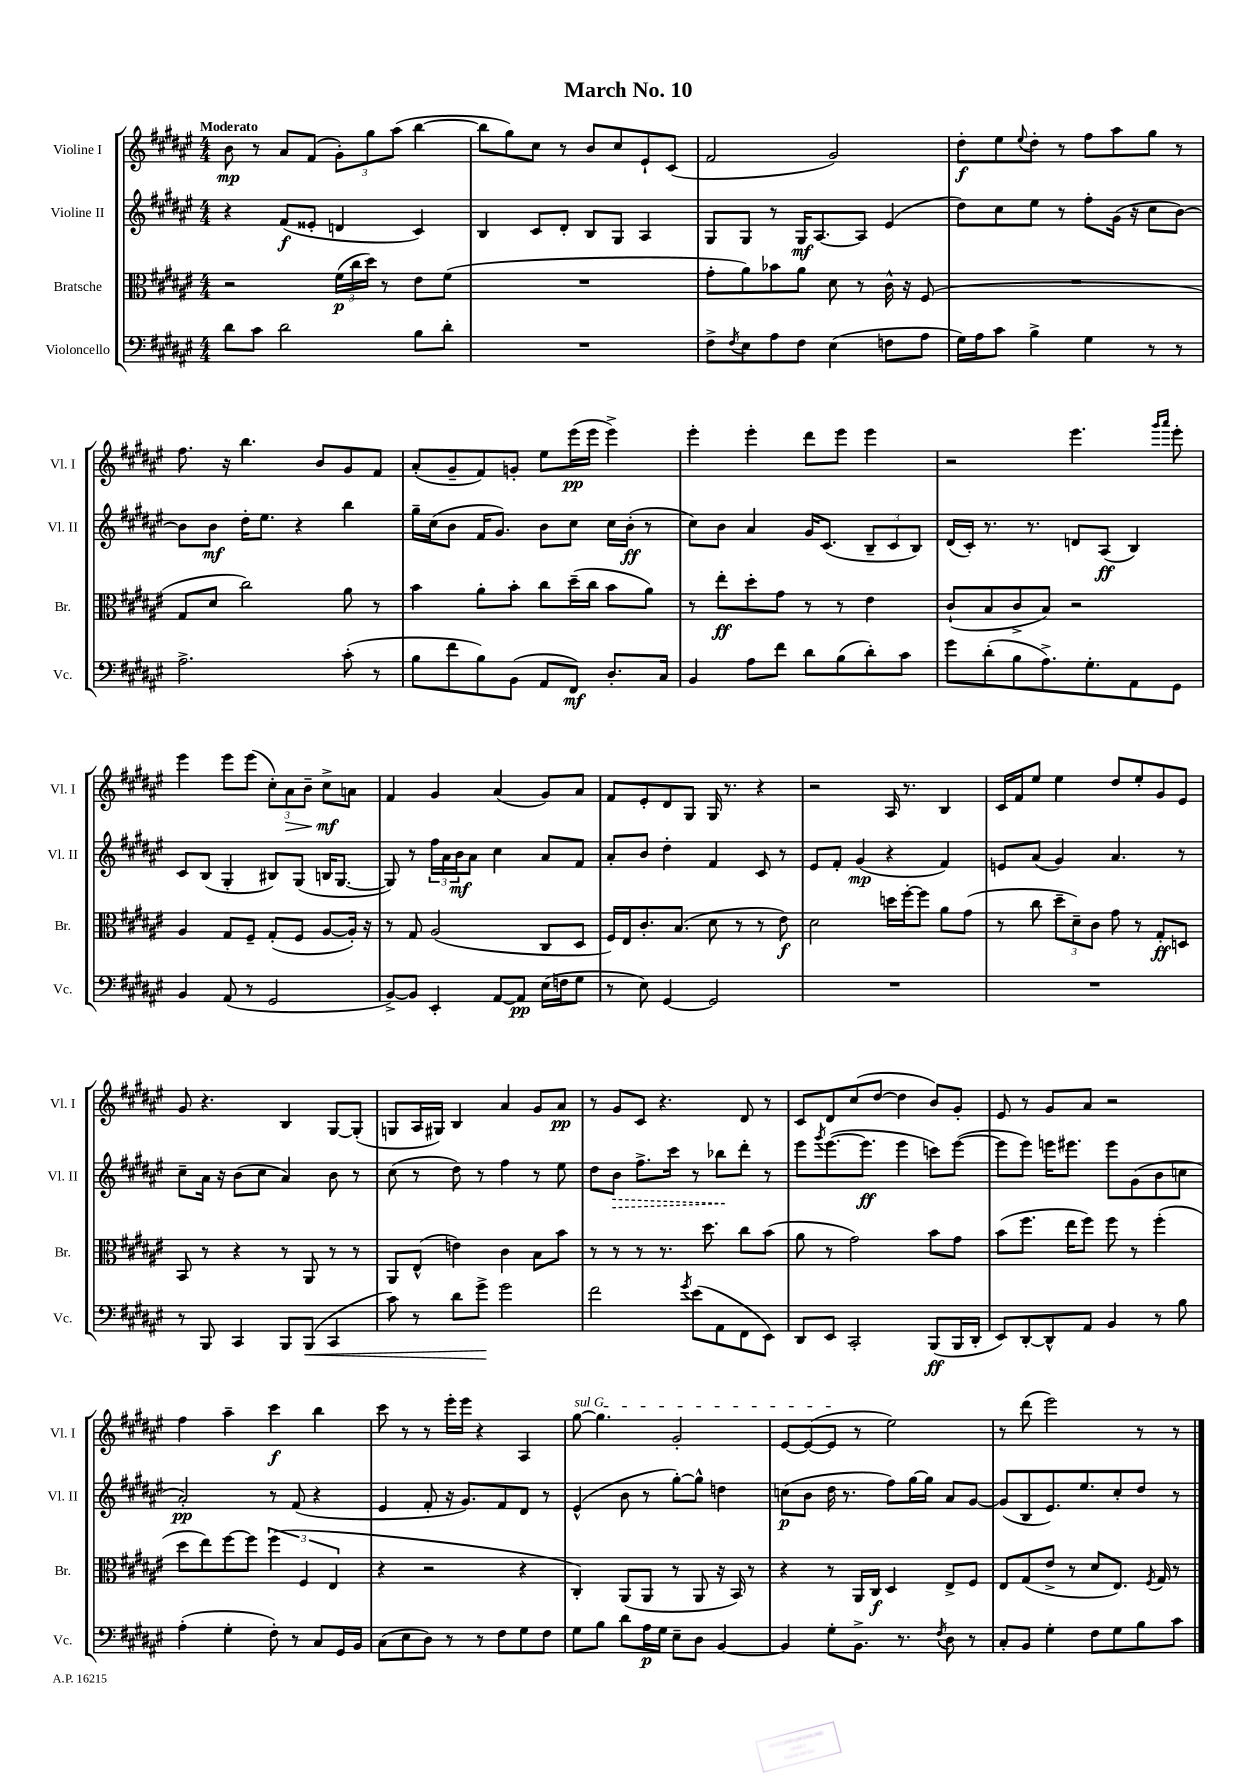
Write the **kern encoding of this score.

**kern	**dynam	**kern	**dynam	**kern	**dynam	**kern	**dynam
*part4	*part4	*part3	*part3	*part2	*part2	*part1	*part1
*staff4	*staff4	*staff3	*staff3	*staff2	*staff2	*staff1	*staff1
*I"Violoncello	*	*I"Bratsche	*	*I"Violine II	*	*I"Violine I	*
*I'Vc.	*	*I'Br.	*	*I'Vl. II	*	*I'Vl. I	*
*clefF4	*	*clefC3	*	*clefG2	*	*clefG2	*
*k[f#c#g#d#a#e#]	*	*k[f#c#g#d#a#e#]	*	*k[f#c#g#d#a#e#]	*	*k[f#c#g#d#a#e#]	*
*M4/4	*	*M4/4	*	*M4/4	*	*M4/4	*
=1	=1	=1	=1	=1	=1	=1	=1
!	!	!	!	!	!	!LO:TX:a:B:t=Moderato	!
8d#\L	.	2r	.	4r	.	8b\	mp
8c#\J	.	.	.	.	.	8r	.
2d#\	.	.	.	(8f#/L	f	8a#/L	.
.	.	.	.	8e##X'/J	.	(8f#/J	.
.	.	(24f#\LL	p	4dn/	.	12g#'\L)	.
.	.	24cc#\	.	.	.	.	.
.	.	24dd#\JJ)	.	.	.	12gg#\	.
.	.	8r	.	.	.	.	.
.	.	.	.	.	.	(12aa#\J	.
8B\L	.	8e#\L	.	4c#/)	.	[4bb\	.
8d#'\J	.	(8f#\J	.	.	.	.	.
=2	=2	=2	=2	=2	=2	=2	=2
1r	.	1r	.	4B/	.	8bb\L]	.
.	.	.	.	.	.	8gg#\)	.
.	.	.	.	8c#/L	.	8cc#\J	.
.	.	.	.	8d#'/J	.	8r	.
.	.	.	.	8B/L	.	8b/L	.
.	.	.	.	8G#/J	.	8cc#/	.
.	.	.	.	4A#/	.	8e#`/	.
.	.	.	.	.	.	(8c#/J	.
=3	=3	=3	=3	=3	=3	=3	=3
8F#^\L	.	8g#'\L	.	8G#/L	.	2f#/	.
8qF#/	.	.	.	.	.	.	.
8E#\	.	8a#\)	.	8G#/J	.	.	.
8A#\	.	8b-X\	.	8r	.	.	.
8F#\J	.	8a#\J	.	16G#/KL	mf	.	.
.	.	.	.	[8.A#/	.	.	.
(4E#\	.	8d#\	.	.	.	2g#/)	.
.	.	8r	.	8A#/J]	.	.	.
8Fn\L	.	16c#^^\	.	(4e#/	.	.	.
.	.	16r	.	.	.	.	.
8A#\J	.	(8F#/	.	.	.	.	.
=4	=4	=4	=4	=4	=4	=4	=4
16G#\LL)	.	1r	.	8dd#\L)	.	8dd#'\L	f
16A#\J	.	.	.	.	.	.	.
8c#\J	.	.	.	8cc#\	.	8ee#\	.
.	.	.	.	.	.	8qqee#/	.
4B^\	.	.	.	8ee#\J	.	8dd#'\J	.
.	.	.	.	8r	.	8r	.
4G#\	.	.	.	8ff#'\L	.	8ff#\L	.
.	.	.	.	(16g#\Jk	.	8aa#\	.
.	.	.	.	16r	.	.	.
8r	.	.	.	8cc#\L	.	8gg#\J	.
8r	.	.	.	[8b\J)	.	8r	.
!!LO:LB:g=z
=5	=5	=5	=5	=5	=5	=5	=5
2.A#^\	.	8G#/L	.	8b\L]	.	8.ff#\	.
.	.	8d#/J	.	8b\J	mf	.	.
.	.	.	.	.	.	16r	.
.	.	2cc#\)	.	16dd#'\KL	.	4.bb\	.
.	.	.	.	8.ee#\J	.	.	.
.	.	.	.	4r	.	.	.
.	.	.	.	.	.	8b/L	.
(8c#'\	.	8a#\	.	4bb\	.	8g#/	.
8r	.	8r	.	.	.	8f#/J	.
=6	=6	=6	=6	=6	=6	=6	=6
8B\L	.	4b\	.	16gg#~\LL	.	(8a#'/L	.
.	.	.	.	(16cc#\J	.	.	.
8f#\	.	.	.	8b\J	.	8g#~/	.
8B\)	.	8a#'\L	.	16f#/KL	.	8f#/)	.
.	.	.	.	8.g#/J)	.	.	.
(8BB\J	.	8b'\J	.	.	.	8gn'/J	.
8AA#/L	.	8cc#\L	.	8b\L	.	8ee#\L	.
8FF#/J)	mf	(16dd#~\L	.	8cc#\J	.	(16eee#\L	pp
.	.	16cc#\JJ	.	.	.	16eee#\JJ	.
8.D#'/L	.	8b\L	.	16cc#\LL	.	4eee#^\)	.
.	.	.	.	(16b'\JJ	ff	.	.
.	.	8a#\J)	.	8r	.	.	.
16C#/Jk	.	.	.	.	.	.	.
=7	=7	=7	=7	=7	=7	=7	=7
4BB/	.	8r	.	8cc#\L)	.	4eee#'\	.
.	.	8ee#'\L	ff	8b\J	.	.	.
8A#\L	.	8dd#'\	.	4a#/	.	4eee#'\	.
8f#\J	.	8g#\J	.	.	.	.	.
8d#\L	.	8r	.	16g#/KL	.	8ddd#\L	.
.	.	.	.	(8.c#/J	.	.	.
(8B\	.	8r	.	.	.	8eee#\J	.
8d#'\)	.	4e#\	.	12B~/L	.	4eee#\	.
.	.	.	.	12c#/	.	.	.
8c#\J	.	.	.	.	.	.	.
.	.	.	.	12B/J)	.	.	.
=8	=8	=8	=8	=8	=8	=8	=8
8g#\L	.	(8c#`/L	.	(16d#/LL	.	2r	.
.	.	.	.	16c#'/JJ)	.	.	.
(8d#'\	.	8B/	.	8.r	.	.	.
8B\	.	8c#^/	.	.	.	.	.
.	.	.	.	8.r	.	.	.
8.A#^\)	.	8B/J)	.	.	.	.	.
.	.	2r	.	8dn/L	.	4.eee#\	.
8.G#'\	.	.	.	.	.	.	.
.	.	.	.	(8A#/J	ff	.	.
8AA#\	.	.	.	4B/)	.	.	.
.	.	.	.	.	.	16qqggg#/LL	.
.	.	.	.	.	.	16qqaaa#/JJ	.
8GG#\J	.	.	.	.	.	8eee#'\	.
!!LO:LB:g=z
=9	=9	=9	=9	=9	=9	=9	=9
4BB/	.	4A#/	.	8c#/L	.	4eee#\	.
.	.	.	.	(8B/J	.	.	.
(8AA#/	.	8G#/L	.	4G#'/	.	8eee#\L	.
8r	.	8F#~/J	.	.	.	(8eee#\J	.
2GG#/	.	(8G#'/L	.	8B#X/L)	.	12cc#'\L)	.
!	!	!	!	!	!	!	!LO:HP:b
.	.	.	.	.	.	12a#\	>
.	.	8F#/J	.	(8G#/J	.	.	.
.	.	.	.	.	.	12b~\J	.
.	.	[8A#/L	.	16Bn/KL	.	8cc#^\L	mf
.	.	.	.	[8.G#/J	.	.	.
.	.	16A#'/Jk])	.	.	.	8an\J	]
.	.	16r	.	.	.	.	.
=10	=10	=10	=10	=10	=10	=10	=10
[8BB^/L)	.	8r	.	8G#/])	.	4f#/	.
8BB/J]	.	8G#/	.	8r	.	.	.
4EE#'/	.	(2A#/	.	24ff#\LL	.	4g#/	.
.	.	.	.	24a#\	.	.	.
.	.	.	.	24b\J	mf	.	.
.	.	.	.	8a#\J	.	.	.
[8AA#/L	.	.	.	4cc#\	.	(4a#/	.
8AA#/J]	pp	.	.	.	.	.	.
(16E#\LL	.	8C#/L	.	8a#/L	.	8g#/L)	.
16Fn\J	.	.	.	.	.	.	.
8G#\J	.	8D#/J	.	8f#/J	.	8a#/J	.
=11	=11	=11	=11	=11	=11	=11	=11
8r	.	16F#/LL)	.	8a#'/L	.	8f#/L	.
.	.	16E#/J	.	.	.	.	.
8E#\)	.	8.c#'/	.	8b/J	.	8e#'/	.
[4GG#/	.	.	.	4dd#'\	.	8d#/	.
.	.	(8.B/J	.	.	.	.	.
.	.	.	.	.	.	8G#/J	.
2GG#/]	.	8d#\	.	4f#/	.	16G#/	.
.	.	.	.	.	.	8.r	.
.	.	8r	.	.	.	.	.
.	.	8r	.	8c#/	.	4r	.
.	.	8e#\)	f	8r	.	.	.
=12	=12	=12	=12	=12	=12	=12	=12
1r	.	2d#\	.	8e#/L	.	2r	.
.	.	.	.	8f#'/J	.	.	.
.	.	.	.	(4g#/	mp	.	.
.	.	16ddn\LL	.	4r	.	16A#/	.
.	.	[16ff#'\J	.	.	.	8.r	.
.	.	8ff#\J]	.	.	.	.	.
.	.	8a#\L	.	4f#/)	.	4B/	.
.	.	(8g#\J	.	.	.	.	.
=13	=13	=13	=13	=13	=13	=13	=13
1r	.	8r	.	8en/L	.	16c#/LL	.
.	.	.	.	.	.	16f#/J	.
.	.	8cc#\	.	(8a#/J	.	8ee#/J	.
.	.	12dd#~\L	.	4g#/)	.	4ee#\	.
.	.	12d#~\)	.	.	.	.	.
.	.	12c#\J	.	.	.	.	.
.	.	8g#\	.	4.a#/	.	8dd#/L	.
.	.	8r	.	.	.	8ee#'/	.
.	.	8G#'/L	ff	.	.	8g#/	.
.	.	8Dn/J	.	8r	.	8e#/J	.
!!LO:LB:g=z
=14	=14	=14	=14	=14	=14	=14	=14
8r	.	8BB/	.	8cc#~\L	.	8g#/	.
8BBB/	.	8r	.	16a#\Jk	.	4.r	.
.	.	.	.	16r	.	.	.
4CC#/	.	4r	.	(8b\L	.	.	.
.	.	.	.	8cc#\J	.	.	.
8BBB/L	.	8r	.	4a#/)	.	4B/	.
!	!LO:HP:b	!	!	!	!	!	!
(8BBB/J	<	8AA#/	.	.	.	.	.
4CC#/	.	8r	.	8b\	.	[8G#/L	.
.	.	8r	.	8r	.	(8G#'/J]	.
=15	=15	=15	=15	=15	=15	=15	=15
8c#\)	.	8AA#/L	.	(8cc#\	.	8Gn/L	.
8r	.	(8E#^^/J	.	8r	.	16A#/L	.
.	.	.	.	.	.	16G#X/JJ)	.
8d#\L	.	4en\)	.	8dd#\)	.	4B/	.
8g#^\J	.	.	.	8r	.	.	.
2g#\	[	4c#\	.	4ff#\	.	4a#/	.
.	.	8B\L	.	8r	.	8g#/L	.
.	.	8b\J	.	8ee#\	.	8a#/J	pp
=16	=16	=16	=16	=16	=16	=16	=16
2f#\	.	8r	.	8dd#\L	.	8r	.
!	!	!	!	!	!LO:HP:b	!	!
.	.	8r	.	8b\J	>	8g#/L	.
.	.	8r	.	8.ff#^\L	.	8c#/J	.
.	.	8.r	.	.	.	4.r	.
.	.	.	.	16ccc#\Jk	.	.	.
8qg#/	.	.	.	.	.	.	.
(8e#\L	.	.	.	8r	.	.	.
.	.	8.dd#\	.	.	.	.	.
8AA#\	.	.	.	8bb-X\L	.	.	.
8FF#\	.	8cc#\L	.	8ddd#'\J	]	8d#/	.
8EE#\J)	.	(8b\J	.	8r	.	8r	.
=17	=17	=17	=17	=17	=17	=17	=17
8DD#/L	.	8a#\	.	8eee#\L	.	8c#/L	.
.	.	.	.	8qggg#/	.	.	.
8EE#/J	.	8r	.	([8.eee#\	.	8d#/	.
2CC#'/	.	2g#\)	.	.	.	(8cc#/	.
.	.	.	.	8.eee#\J]	ff	.	.
.	.	.	.	.	.	[8dd#/J	.
.	.	.	.	4eee#\	.	4dd#\]	.
(8BBB/L	ff	8b\L	.	8cccn\L)	.	8b/L)	.
16BBB/L	.	8g#\J	.	([8eee#\J	.	8g#'/J	.
16DD#'/JJ	.	.	.	.	.	.	.
=18	=18	=18	=18	=18	=18	=18	=18
8EE#/L)	.	(8b\L	.	8eee#\L]	.	8e#/	.
[8DD#'/	.	8.ff#\J	.	8eee#\J)	.	8r	.
8DD#^^/]	.	.	.	16eeen\KL	.	8g#/L	.
.	.	16ee#\KL	.	8.eee#X\J	.	.	.
8AA#/J	.	8ff#\J)	.	.	.	8a#/J	.
4BB/	.	8ff#\	.	8eee#\L	.	2r	.
.	.	8r	.	(8g#\	.	.	.
8r	.	(4ff#'\	.	8b\	.	.	.
8B\	.	.	.	8ccn\J	.	.	.
!!LO:LB:g=z
=19	=19	=19	=19	=19	=19	=19	=19
(4A#'\	.	8dd#\L	.	2a#'/)	pp	4ff#\	.
.	.	8ee#\)	.	.	.	.	.
4G#'\	.	[8ff#\	.	.	.	4aa#~\	.
.	.	8ff#\J]	.	.	.	.	.
8F#'\)	.	(6ff#\	.	8r	.	4ccc#\	f
8r	.	.	.	(8f#/	.	.	.
.	.	6F#/	.	.	.	.	.
8C#/L	.	.	.	4r	.	4bb\	.
.	.	6E#/	.	.	.	.	.
16GG#/L	.	.	.	.	.	.	.
16BB/JJ	.	.	.	.	.	.	.
=20	=20	=20	=20	=20	=20	=20	=20
(8C#\L	.	4r	.	4e#/	.	8ccc#\	.
8E#\	.	.	.	.	.	8r	.
8D#\J)	.	2r	.	8f#'/	.	8r	.
8r	.	.	.	16r	.	16eee#'\LL	.
.	.	.	.	8.g#/L)	.	16eee#\JJ	.
8r	.	.	.	.	.	4r	.
8F#\L	.	.	.	8f#/	.	.	.
8G#\	.	4r	.	8d#/J	.	4A#/	.
8F#\J	.	.	.	8r	.	.	.
=21	=21	=21	=21	=21	=21	=21	=21
!	!	!	!	!	!	!LO:TX:a:i:t=sul G	!
8G#\L	.	4C#'/)	.	(4e#^^/	.	[8gg#\	.
8B\J	.	.	.	.	.	4.gg#\]	.
8d#\L	.	(8AA#/L	.	8b\	.	.	.
16A#\L	p	8AA#/J	.	8r	.	.	.
16G#\JJ	.	.	.	.	.	.	.
8E#~\L	.	8r	.	[8gg#'\L)	.	2g#'/	.
8D#\J	.	8AA#/	.	8gg#^^\J]	.	.	.
[4BB/	.	16r	.	4ddn\	.	.	.
.	.	16BB/)	.	.	.	.	.
.	.	8r	.	.	.	.	.
=22	=22	=22	=22	=22	=22	=22	=22
4BB/]	.	4r	.	(8ccn\L	p	[8e#/L	.
.	.	.	.	8b\J	.	(8e#/_	.
8G#'\L	.	8r	.	16dd#\	.	8e#/J]	.
.	.	.	.	8.r	.	.	.
8.BB^\J	.	16AA#/LL	.	.	.	8r	.
.	.	16C#/JJ	f	.	.	.	.
.	.	4D#/	.	8ff#\L)	.	2ee#\)	.
8.r	.	.	.	.	.	.	.
.	.	.	.	[16gg#\L	.	.	.
.	.	.	.	16gg#\JJ]	.	.	.
8qF#/	.	.	.	.	.	.	.
8D#\	.	8E#^/L	.	8a#/L	.	.	.
8r	.	8F#/J	.	[8g#/J	.	.	.
=23	=23	=23	=23	=23	=23	=23	=23
8C#'/L	.	8E#/L	.	(8g#/L]	.	8r	.
8BB/J	.	(8G#/	.	8B/	.	(8ddd#\	.
4G#'\	.	8e#^/J	.	8.e#/)	.	2eee#\)	.
.	.	8r	.	.	.	.	.
.	.	.	.	8.ee#/	.	.	.
8F#\L	.	8d#/L	.	.	.	.	.
8G#\	.	8.E#/J)	.	8cc#'/	.	.	.
8B\	.	.	.	8dd#/J	.	8r	.
.	.	8qF#/	.	.	.	.	.
.	.	16G#/	.	.	.	.	.
8c#\J	.	8r	.	8r	.	8r	.
==	==	==	==	==	==	==	==
*-	*-	*-	*-	*-	*-	*-	*-
